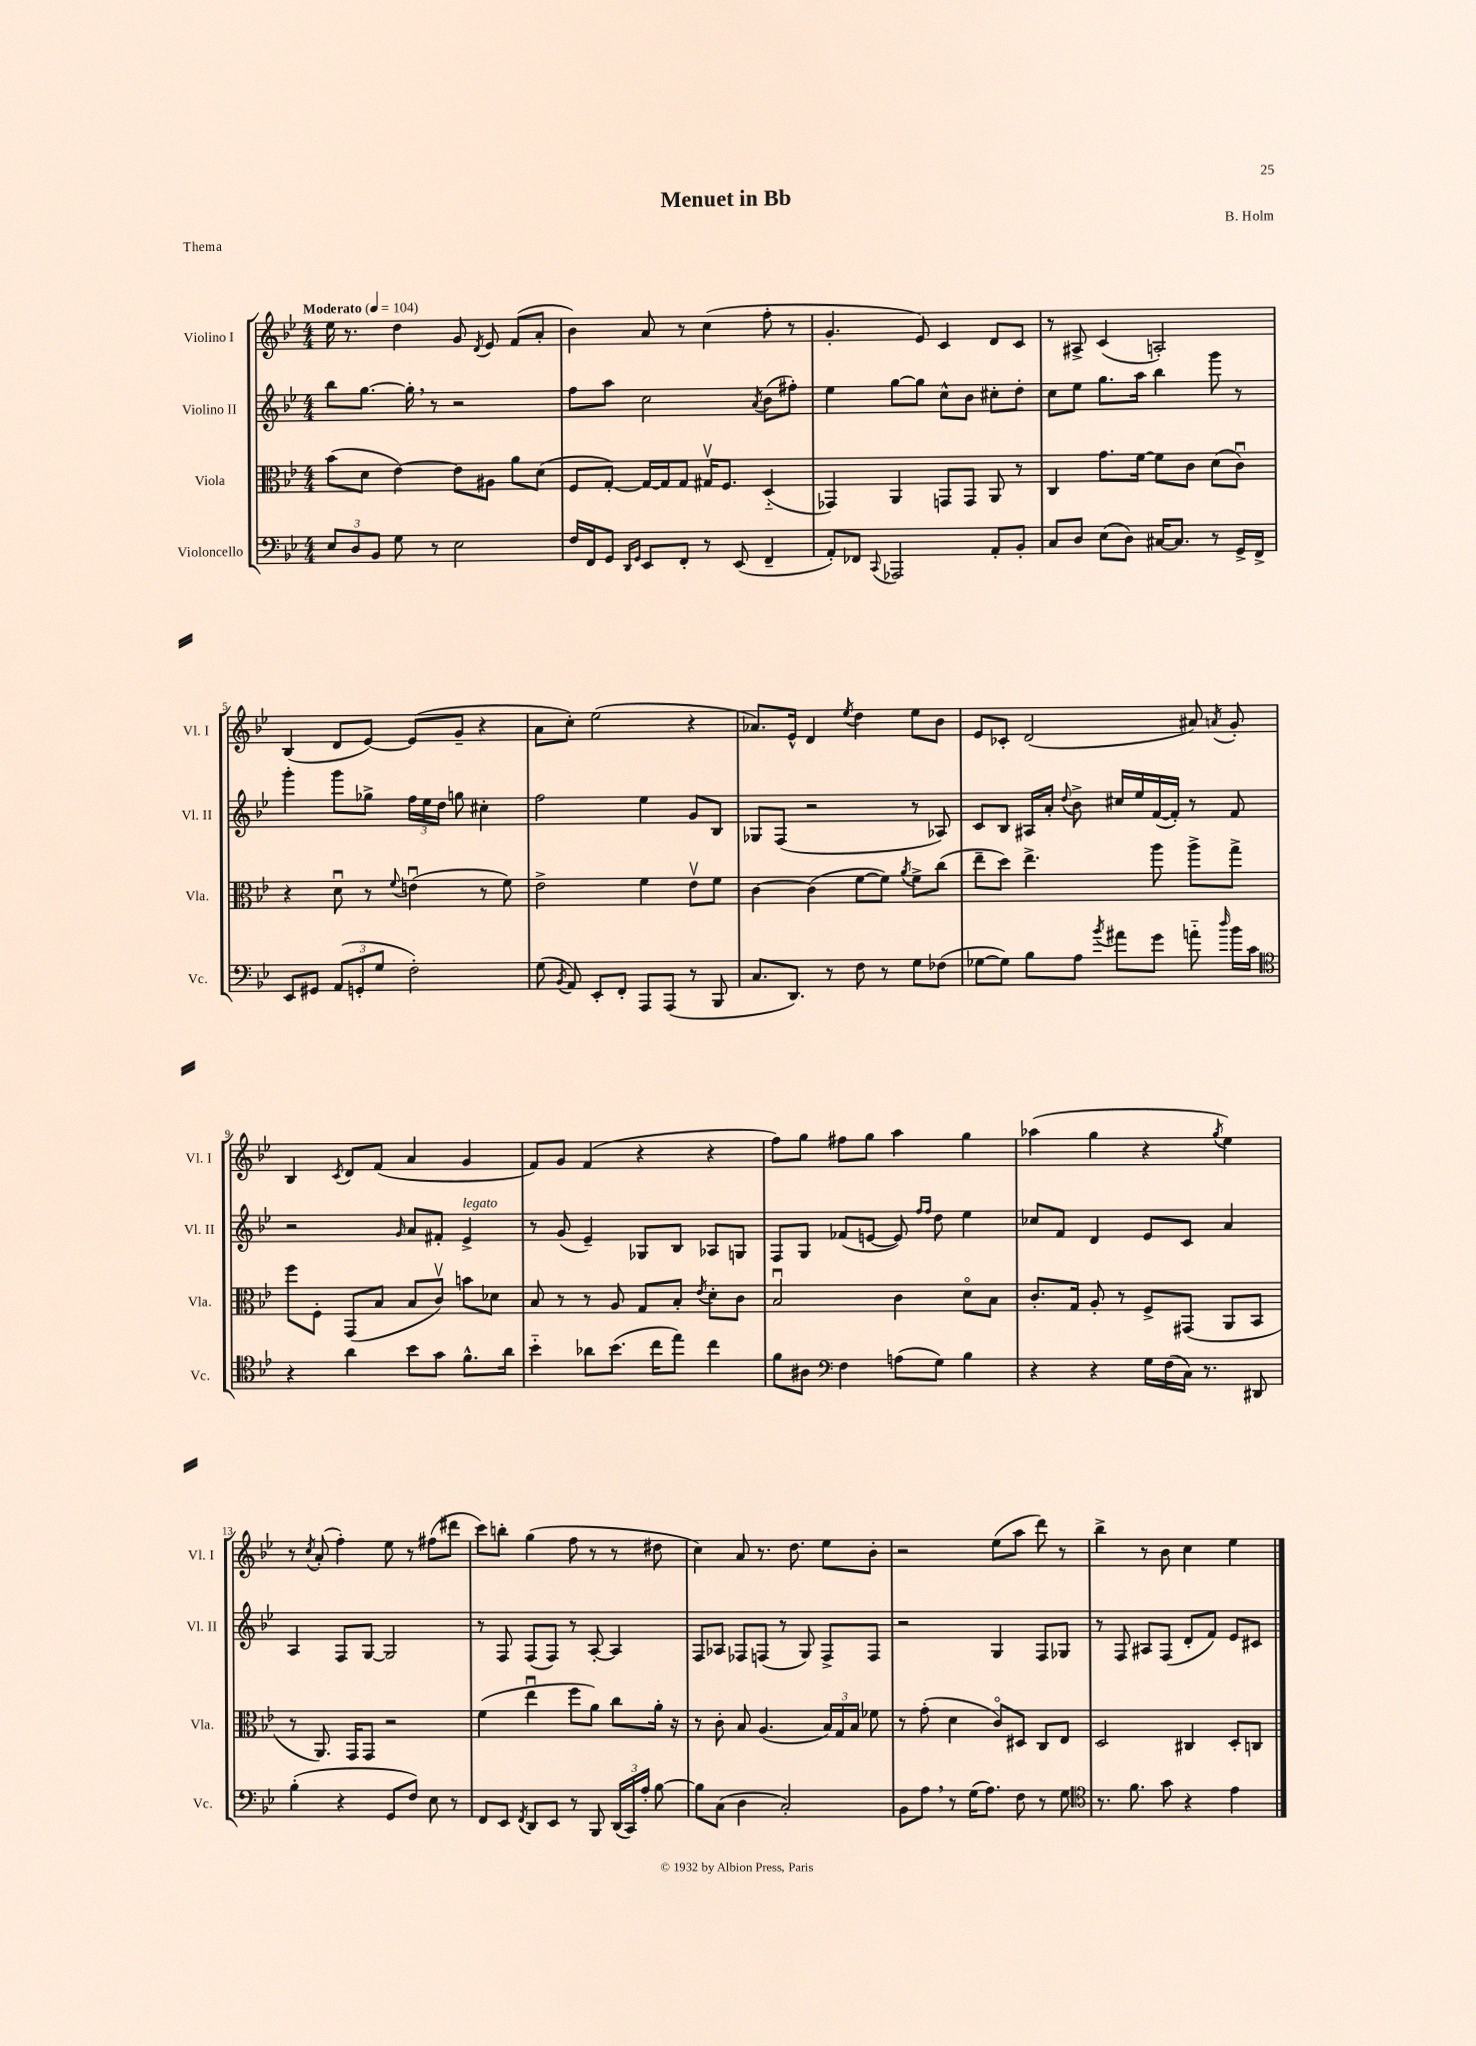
\header { title = "Menuet in Bb" composer = "B. Holm" piece = "Thema" }
<<
\new StaffGroup <<
\new Staff = "s0" \with { instrumentName = "Violino I" shortInstrumentName = "Vl. I" } {
    \clef treble \key bes \major \numericTimeSignature \time 4/4 \tempo "Moderato" 4 = 104
    \autoBeamOff ees''16 r8. d''4 g'8 \acciaccatura { d'8 } ees'8 f'8[( a'8]-. |
    bes'4) a'8 r8 c''4( f''8-. r8 |
    g'4.-. ees'8) c'4 d'8[ c'8] |
    r8 ais8-> c'4( a2-.) |
    bes4( d'8[ ees'8]~) ees'8[( g'8]-- r4 |
    a'8[ c''8]-.) ees''2( r4 |
    aes'8.[) ees'16]-^ d'4 \acciaccatura { ees''8 } d''4 ees''8[ bes'8] |
    ees'8[ ces'8]-. d'2( ais'8) \acciaccatura { a'8 } g'8-. |
    bes4 \acciaccatura { c'8 } d'8[ f'8]( a'4 g'4 |
    f'8[) g'8] f'4( r4 r4 |
    f''8[) g''8] fis''8[ g''8] a''4 g''4 |
    aes''4( g''4 r4 \acciaccatura { g''8 } ees''4) |
    r8 \acciaccatura { c''8 } a'8-.( f''4-.) ees''8 r8 fis''8[( dis'''8] |
    c'''8[) b''8]-. g''4( f''8 r8 r8 dis''8 |
    c''4) a'8 r8. d''8. ees''8[ bes'8]-. |
    r2 ees''8[( a''8] d'''8) r8 |
    bes''4-> r8 bes'8 c''4 ees''4 \bar "|." |
}
\new Staff = "s1" \with { instrumentName = "Violino II" shortInstrumentName = "Vl. II" } {
    \clef treble \key bes \major \numericTimeSignature \time 4/4
    \autoBeamOff bes''8[ g''8.]~ g''16-. \breathe r8 r2 |
    f''8[ a''8] c''2 \acciaccatura { a'8 } bes'8[( fis''8]-.) |
    ees''4 g''8[~ g''8] c''8[-^ bes'8] cis''8[-. d''8]-. |
    c''8[ ees''8] g''8.[ a''16] bes''4 g'''8 r8 |
    g'''4-. g'''8[ ges''8]-> \tuplet 3/2 { f''16[ ees''16 d''16] } g''8 cis''4-. |
    f''2 ees''4 g'8[ bes8] |
    ges8[ f8]( r2 r8 aes8) |
    c'8[ bes8] ais16[ a'16]-. \appoggiatura { d''8 } bes'8-> cis''16[ ees''16 f'16~( f'16]-.) r8 f'8 |
    r2 \grace { g'16 } a'8[ fis'8]-. ees'4->^\markup { \italic "legato" } |
    r8 g'8( ees'4--) ges8[ bes8] aes8[ g8] |
    f8[ g8] fes'8[( e'8]~ e'8) \grace { f''16[ f''16] } d''8 ees''4 |
    ces''8[ f'8] d'4 ees'8[ c'8] a'4 |
    a4 f8[ g8]~ g2 |
    r8 f8 f8[( f8]) r8 a8~-. a4 |
    f8[ aes8] fes8[ f8]( r8 g8) f8[-> f8] |
    r2 g4 f8[ ges8] |
    r8 f8 ais8[ f8]( d'8[-. f'8]) ees'8[ cis'8] \bar "|." |
}
\new Staff = "s2" \with { instrumentName = "Viola" shortInstrumentName = "Vla." } {
    \clef alto \key bes \major \numericTimeSignature \time 4/4
    \autoBeamOff bes'8[( d'8] ees'4~) ees'8[ ais8] a'8[ d'8]( |
    f8[ g8]~-.) g16[~ g16 g8] gis16[\upbow f8.] d4-_( |
    ges,4) a,4 g,8[ g,8] a,8 r8 |
    c4 g'8.[ f'16]~ f'8[ c'8] d'8[( c'8]\downbow) |
    r4 d'8\downbow r8 \appoggiatura { f'8 } e'4\downbow( r8 f'8) |
    ees'2-> f'4 ees'8[\upbow f'8] |
    c'4~ c'4( f'8[~ f'8]) \acciaccatura { a'8 } f'8[-> c''8]( |
    ees''8[-- d''8]) ees''4.-> a''8 a''8[-> g''8]-> |
    f''8[ f8]-. g,8[( bes8] bes8[ c'8]\upbow) b'8[ des'8] |
    bes8 r8 r8 a8 g8[ bes8]-. \acciaccatura { ees'8 } d'8[-. c'8] |
    bes2\downbow c'4 d'8[\flageolet bes8] |
    c'8.[-. g16] a8-. r8 f8[-> gis,8]( a,8[ bes,8] |
    r8 a,8.) g,16[ g,8] r2 |
    f'4( ees''4\downbow f''8[ a'8]) c''8[ a'16]-. r16 |
    r8 c'8-. bes8 a4.( \tuplet 3/2 { bes16[) g16 bes16] } fes'8 |
    r8 g'8-.( d'4 c'8[\flageolet) dis8] c8[ ees8] |
    d2 cis4 d8[-. c8] \bar "|." |
}
\new Staff = "s3" \with { instrumentName = "Violoncello" shortInstrumentName = "Vc." } {
    \clef bass \key bes \major \numericTimeSignature \time 4/4
    \autoBeamOff \tuplet 3/2 { ees8[ d8 bes,8] } g8 r8 ees2 |
    f16[ f,16 g,8] \grace { d,16[ g,16] } ees,8[ f,8]-. r8 ees,8( f,4-- |
    a,8[-.) fes,8] \appoggiatura { c,8 } aes,,2 a,8[-. bes,8]-. |
    c8[ d8] ees8[( d8]) cis16[~ cis8.] r8 g,16[-> f,16]-> |
    ees,8[ gis,8] \tuplet 3/2 { a,8[( g,8-. g8] } f2-.) |
    g8( \acciaccatura { bes,8 } a,8) ees,8[-. f,8]-. a,,8[ a,,8]( r8 bes,,8 |
    c8.[ d,8.]) r8 f8 r8 g8[ fes8]( |
    ges8[~ ges8]) bes8[ a8] \acciaccatura { bes'8 } ais'8[ g'8] a'8-_ \grace { d''16 } bes'16[ c'16] |
    \clef tenor r4 a'4 bes'8[ g'8] f'8.[-^ a'16] |
    bes'4-_ aes'8[ bes'8.]( c''16[ ees''8]) c''4 |
    f'8[ ais8] \clef bass f4 a8[( g8]) bes4 |
    r4 r4 g16[ f16( c16]) r8. dis,8 |
    bes4-.( r4 g,8[ f8]) ees8 r8 |
    f,8[ ees,8] \acciaccatura { f,8 } d,8[ ees,8] r8 bes,,8 \tuplet 3/2 { d,16[( c,16) a16]-. } bes8~ |
    bes8[ c8]( d4 c2-.) |
    bes,8[ a8] \breathe r8 g16[( a8.]) f8 r8 g8 |
    \clef tenor r8. f'8. g'8 r4 ees'4 \bar "|." |
}
>>
>>
